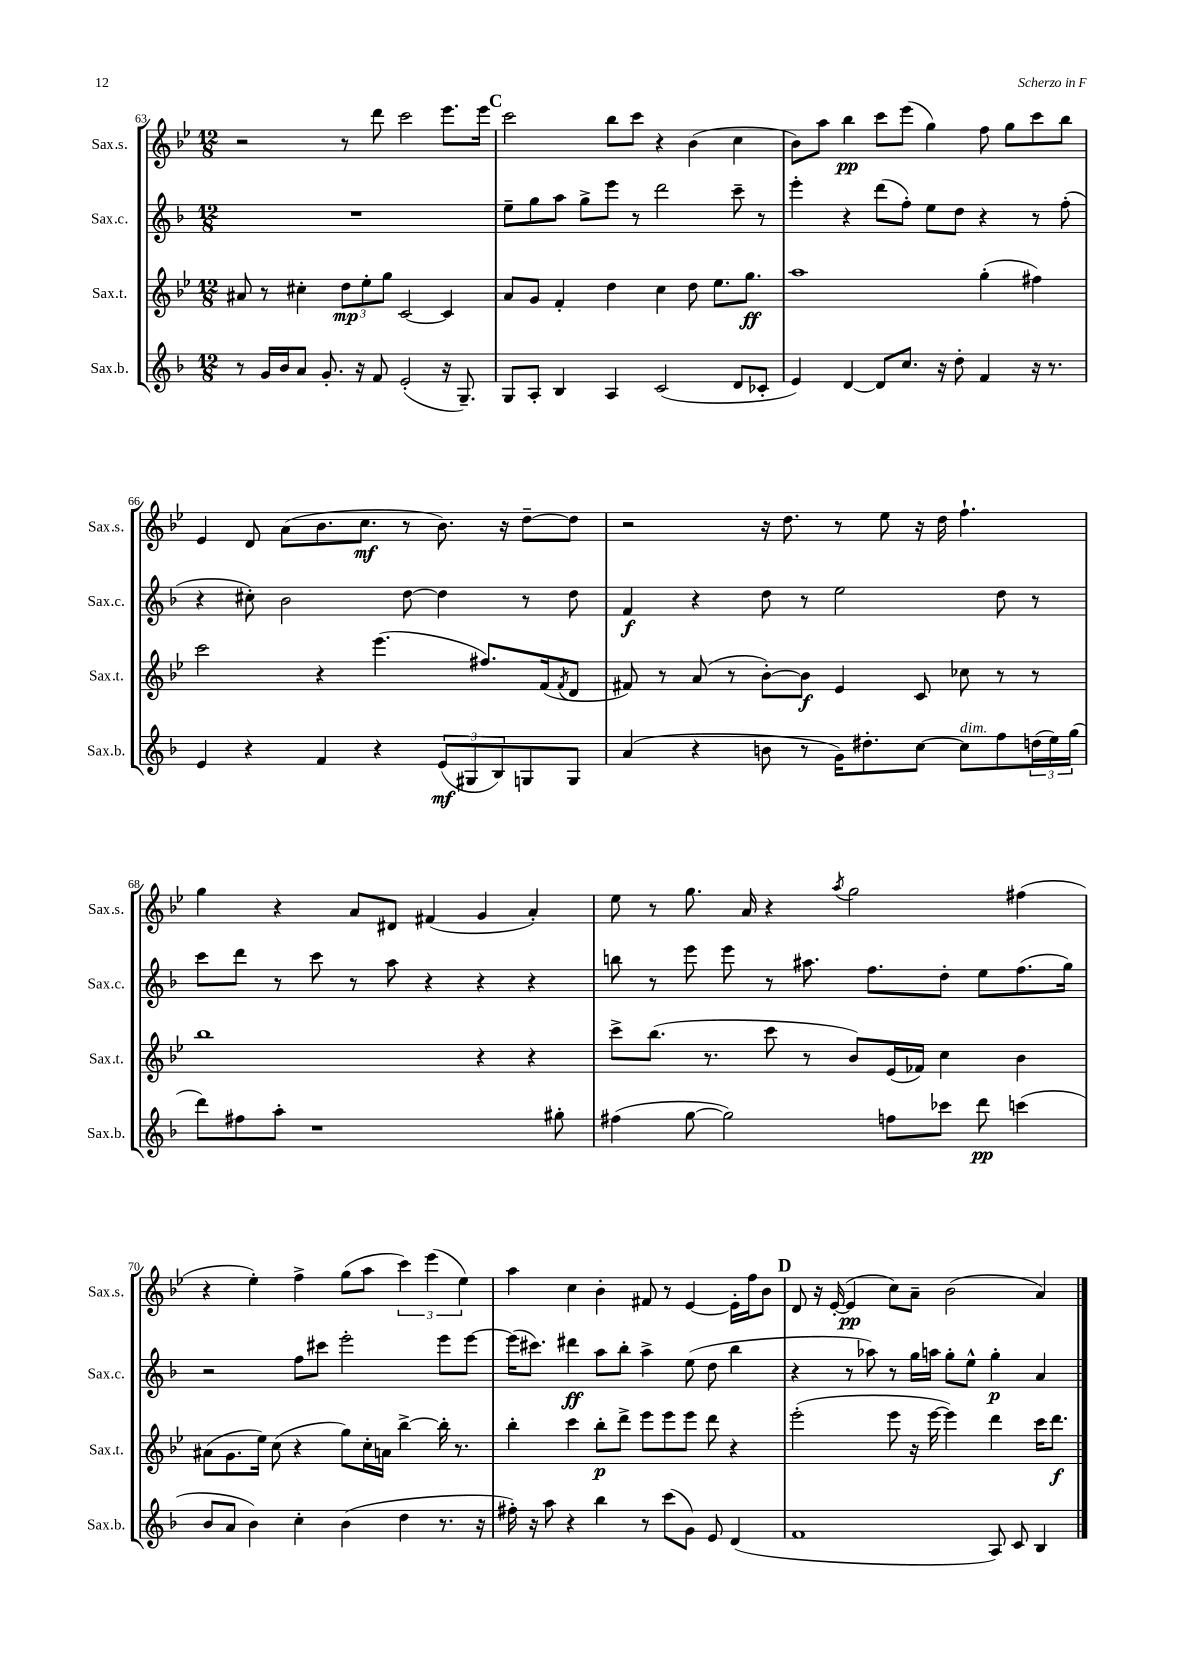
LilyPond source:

<<
\new StaffGroup <<
\new Staff = "s0" \with { instrumentName = "Sax.s." shortInstrumentName = "Sax.s." } {
    \clef treble \key bes \major \numericTimeSignature \time 12/8
    r2 r8 d'''8 c'''2 ees'''8. ees'''16 |
    \mark \markup { \bold "C" } c'''2 bes''8 c'''8 r4 bes'4( c''4 |
    bes'8) a''8 bes''4\pp c'''8 ees'''8( g''4) f''8 g''8 c'''8 bes''8 |
    ees'4 d'8 a'8( bes'8. c''8.\mf r8 bes'8.) r16 d''8~-- d''8 |
    r2 r16 d''8. r8 ees''8 r16 d''16 f''4.-! |
    g''4 r4 a'8 dis'8 fis'4( g'4 a'4-.) |
    ees''8 r8 g''8. a'16 r4 \acciaccatura { a''8 } g''2 fis''4( |
    r4 ees''4-.) f''4-> g''8( a''8 \tuplet 3/2 { c'''4) ees'''4( ees''4) } |
    a''4 c''4 bes'4-. fis'8 r8 ees'4~ ees'16-. f''16 bes'8 |
    \mark \markup { \bold "D" } d'8 r16 ees'16~-.( ees'4\pp c''8) a'8-- bes'2( a'4) \bar "|." |
}
\new Staff = "s1" \with { instrumentName = "Sax.c." shortInstrumentName = "Sax.c." } {
    \clef treble \key f \major \numericTimeSignature \time 12/8
    R1. |
    \mark \markup { \bold "C" } e''8-- g''8 a''8 g''8-> e'''8 r8 d'''2 c'''8-- r8 |
    e'''4-. r4 d'''8( f''8-.) e''8 d''8 r4 r8 f''8-.( |
    r4 cis''8-.) bes'2 d''8~ d''4 r8 d''8 |
    f'4\f r4 d''8 r8 e''2 d''8 r8 |
    c'''8 d'''8 r8 c'''8 r8 a''8 r4 r4 r4 |
    b''8 r8 e'''8 e'''8 r8 ais''8. f''8. d''8-. e''8 f''8.( g''16) |
    r2 f''8 cis'''8 e'''2-. e'''8 e'''8~ |
    e'''16( cis'''8.) dis'''4\ff a''8 bes''8-. a''4-> e''8( d''8 bes''4 |
    \mark \markup { \bold "D" } r4 r8 aes''8) r8 g''16 a''16 g''8-. e''8-^ g''4-.\p a'4 \bar "|." |
}
\new Staff = "s2" \with { instrumentName = "Sax.t." shortInstrumentName = "Sax.t." } {
    \clef treble \key bes \major \numericTimeSignature \time 12/8
    ais'8 r8 cis''4-. \tuplet 3/2 { d''8\mp ees''8-. g''8 } c'2~ c'4 |
    \mark \markup { \bold "C" } a'8 g'8 f'4-. d''4 c''4 d''8 ees''8. g''8.\ff |
    a''1 g''4-.( fis''4) |
    c'''2 r4 ees'''4.( fis''8.) f'16( \acciaccatura { f'8 } d'8 |
    fis'8) r8 a'8( r8 bes'8~-.) bes'8\f ees'4 c'8 ces''8 r8 r8 |
    bes''1 r4 r4 |
    c'''8-> bes''8.( r8. c'''8 r8 bes'8) ees'16( fes'16) c''4 bes'4 |
    ais'8( g'8. ees''16) c''8( r4 g''8) c''16-. a'16 bes''4~-> bes''16-. r8. |
    bes''4-. c'''4 bes''8-.\p d'''8-> ees'''8 ees'''8 ees'''8 d'''8 r4 |
    \mark \markup { \bold "D" } ees'''2-.( ees'''8 r16 ees'''16~ ees'''4) d'''4 c'''16 d'''8.\f \bar "|." |
}
\new Staff = "s3" \with { instrumentName = "Sax.b." shortInstrumentName = "Sax.b." } {
    \clef treble \key f \major \numericTimeSignature \time 12/8
    r8 g'16 bes'16 a'8 g'8.-. r16 f'8 e'2-.( r16 g8.--) |
    \mark \markup { \bold "C" } g8 a8-. bes4 a4 c'2( d'8 ces'8-. |
    e'4) d'4~ d'8 c''8. r16 d''8-. f'4 r16 r8. |
    e'4 r4 f'4 r4 \tuplet 3/2 { e'8\mf( gis8 bes8) } g8 g8 |
    a'4( r4 b'8 r8 g'16) dis''8.-. c''8~ c''8^\markup { \italic "dim." } f''8 \tuplet 3/2 { d''16( e''16) g''16( } |
    d'''8) fis''8 a''8-. r1 gis''8-. |
    fis''4( g''8~ g''2) f''8 ces'''8 d'''8\pp c'''4( |
    bes'8 a'8 bes'4) c''4-. bes'4( d''4 r8. r16 |
    fis''16-.) r16 a''8 r4 bes''4 r8 c'''8( g'8) e'8 d'4( |
    \mark \markup { \bold "D" } f'1 a8) c'8 bes4 \bar "|." |
}
>>
>>
\layout { \context { \Score currentBarNumber = #63 } }
